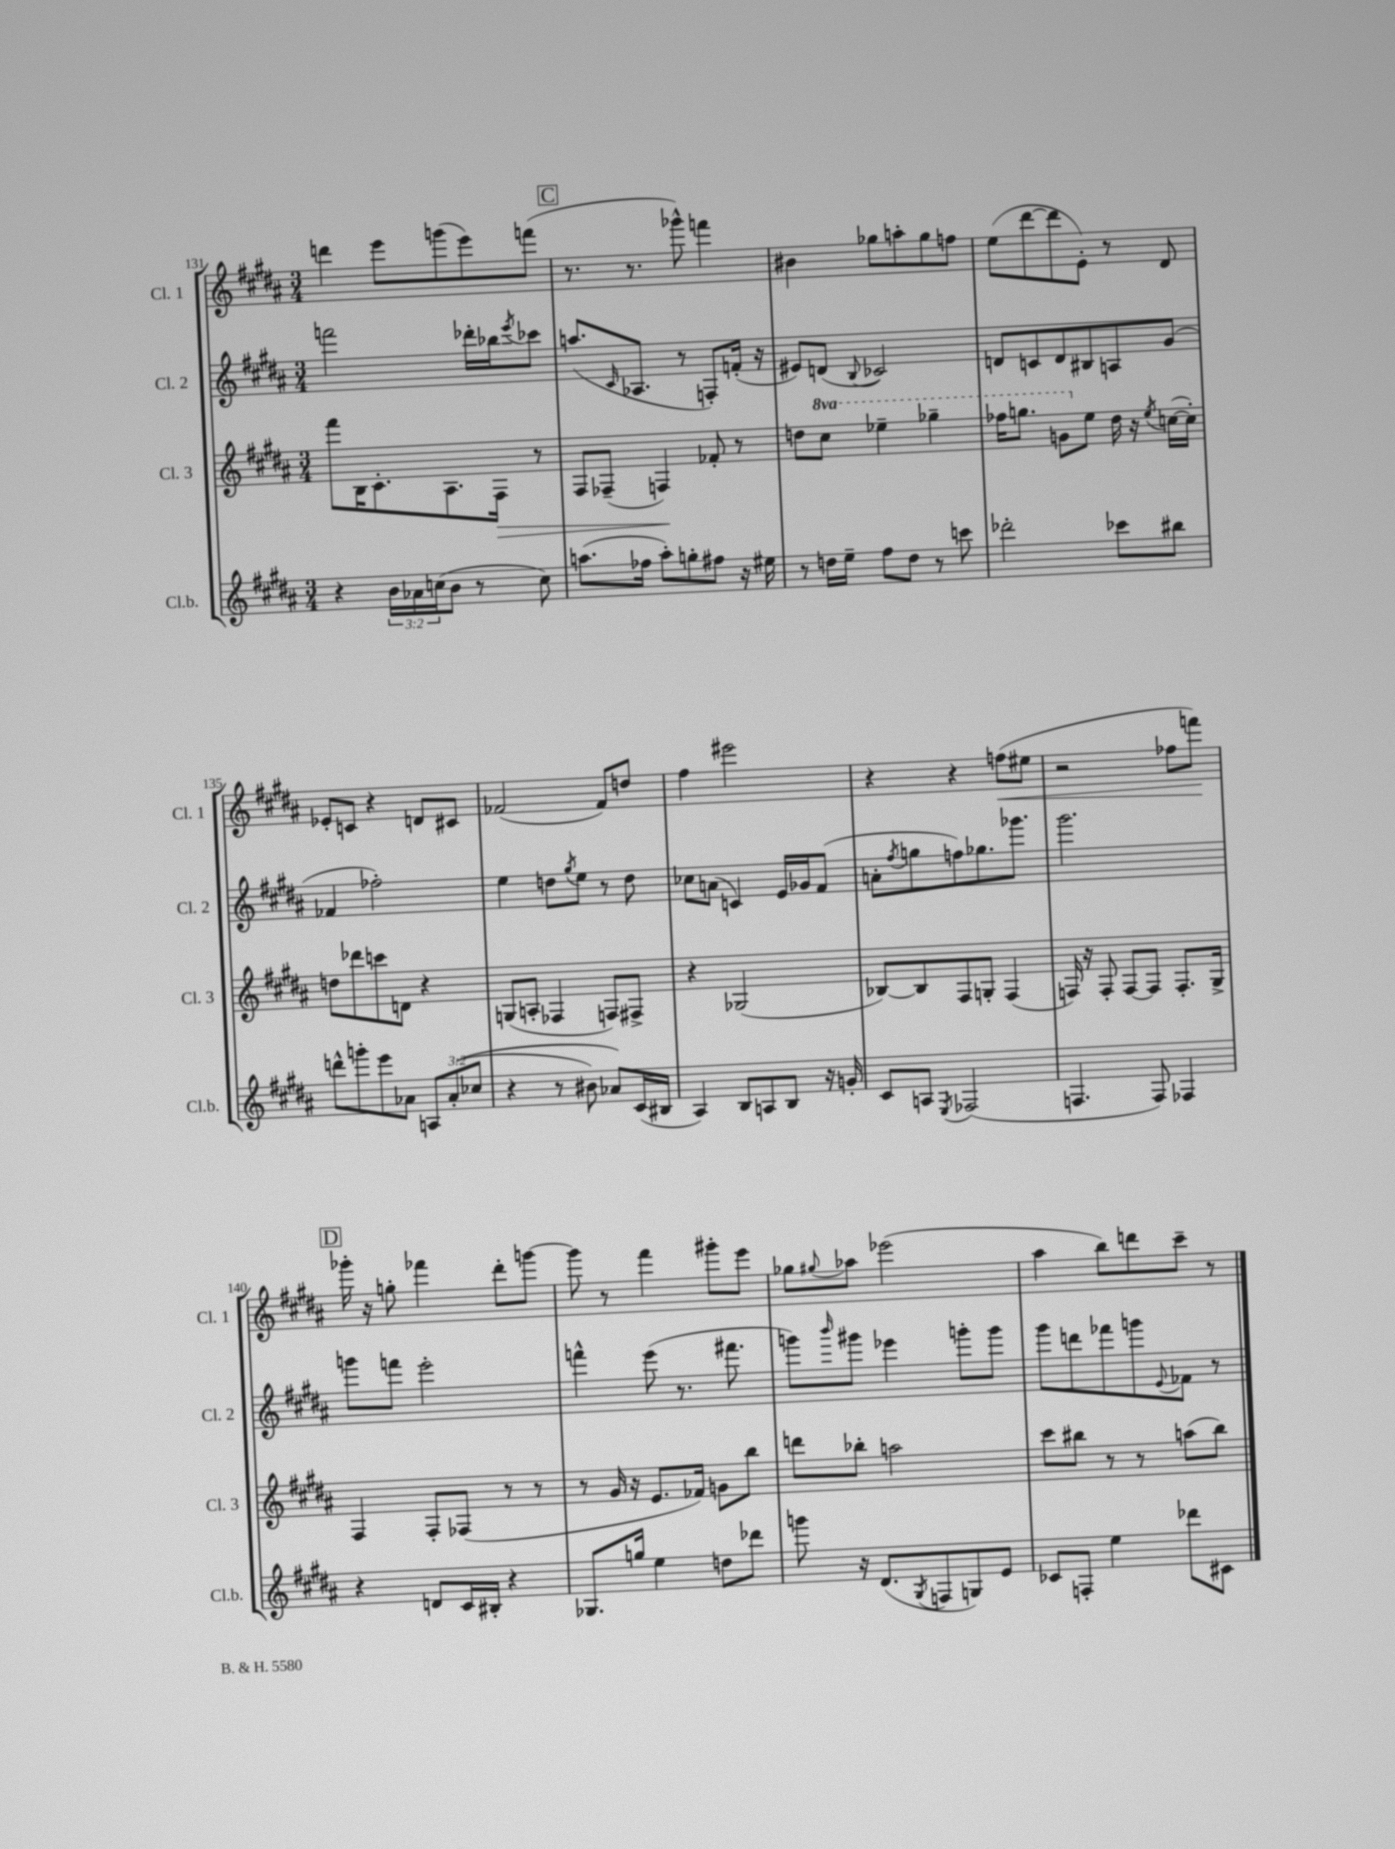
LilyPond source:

<<
\new StaffGroup <<
\new Staff = "s0" \with { instrumentName = "Cl. 1" shortInstrumentName = "Cl. 1" } {
    \clef treble \key b \major \numericTimeSignature \time 3/4
    d'''4 e'''8 g'''8( e'''8) f'''8( |
    \mark \markup { \box "C" } r8. r8. ges'''8-^) f'''4 |
    bis'4 ges''8 a''8-. ges''8 f''8 |
    e''8( dis'''8~ dis'''8 e'8-.) r8 dis'8 |
    ees'8-. c'8 r4 d'8 cis'8 |
    fes'2( fes'8) d''8 |
    fis''4 eis'''2 |
    r4 r4 f''8\<( eis''8 |
    r2 fes''8 f'''8\!) |
    \mark \markup { \box "D" } ges'''16-. r16 g''8-. fes'''4 dis'''8-. g'''8~ |
    g'''8 r8 fis'''4 gis'''8-. e'''8 |
    ges''8 \appoggiatura { gis''8 } aes''8 ees'''2( |
    ais''4 b''8) d'''8 cis'''8-- r8 \bar "|." |
}
\new Staff = "s1" \with { instrumentName = "Cl. 2" shortInstrumentName = "Cl. 2" } {
    \clef treble \key b \major \numericTimeSignature \time 3/4
    f'''2 des'''16-. bes''16 \acciaccatura { e'''8 } ces'''8 |
    \mark \markup { \box "C" } a''8.( \grace { cis'16 } aes8. r8 f8-.) f'16-.( r16 |
    eis'8) d'8( \appoggiatura { b8 } ces'2) |
    d'8 c'8 d'8 bis8 a8 gis'8( |
    fes'4 fes''2-.) |
    e''4 d''8 \acciaccatura { gis''8 } e''8 r8 d''8 |
    ces''8 a'8( c'4) e'16 ges'16 fis'8( |
    a'8-. \acciaccatura { fis''8 } g''8 f''8) ges''8. ges'''8. |
    gis'''2. |
    \mark \markup { \box "D" } g'''8 f'''8 e'''2-. |
    f'''4-^ e'''8( r8. fis'''8. |
    g'''8) \grace { b'''16 } gis'''8 ees'''4 g'''8-. g'''8 |
    gis'''8 d'''8 fes'''8 g'''8 \appoggiatura { e'8 } fes'8 r8 \bar "|." |
}
\new Staff = "s2" \with { instrumentName = "Cl. 3" shortInstrumentName = "Cl. 3" } {
    \clef treble \key b \major \numericTimeSignature \time 3/4 \set Staff.ottavationMarkups = #ottavation-simple-ordinals
    fis'''8 b16 cis'8.-. ais8. fis16\> r8 |
    \mark \markup { \box "C" } fis8 fes8--( f4\!) fes'8-. r8 |
    d''8 \ottava #1 cis'''8 ees'''4-- ges'''4-- |
    fes'''16 g'''8. g''8 \ottava #0 e''8 dis''16 r16 \acciaccatura { e''8 } c''16~( c''16-.) |
    d''8 des'''8 c'''8 d'8 r4 |
    g8( a8-. fes4 f8) fis8-> |
    r4 ges2( |
    bes8~) bes8 fis8 g8-. fis4( |
    f16) r16 f8-. f8~ f8 f8.-. gis16-> |
    \mark \markup { \box "D" } fis4 fis8-. fes8( r8 r8 |
    r8 gis'16 r16 e'8. fes'16) g'8 b''8 |
    d'''8 bes''8-. a''2 |
    cis'''8 bis''8 r8 r8 a''8( bis''8) \bar "|." |
}
\new Staff = "s3" \with { instrumentName = "Cl.b." shortInstrumentName = "Cl.b." } {
    \clef treble \key b \major \numericTimeSignature \time 3/4 \override Staff.TupletNumber.text = #tuplet-number::calc-fraction-text
    r4 \tuplet 3/2 { b'16 aes'16 c''16( } b'8 r8 c''8) |
    \mark \markup { \box "C" } a''8.( fes''16 a''8-.) g''8-. fis''8 r16 eis''16 |
    r8 d''16 e''16-- fis''8 d''8 r8 c'''8 |
    des'''2-. ces'''8 bis''8 |
    d'''8-^ g'''8-. e'''8 aes'8 \tuplet 3/2 { a8 aes'8-.(\( ces''8 } |
    r4 r8 bis'8) aes'8\) cis'16( bis16 |
    ais4) b8 a8 b8 r16 g'16-. |
    cis'8 a8 \acciaccatura { e8 } fes2( |
    f4. f8) fes4 |
    \mark \markup { \box "D" } r4 d'8 cis'16 bis16-. r4 |
    ges8. g''16 e''4 d''8 des'''8 |
    g'''8 r16 dis'8.( \acciaccatura { gis8 } f8 g8) e'8 |
    ces'8 f8-. e''4 des'''8 cis'8 \bar "|." |
}
>>
>>
\layout { \context { \Score currentBarNumber = #131 } }
